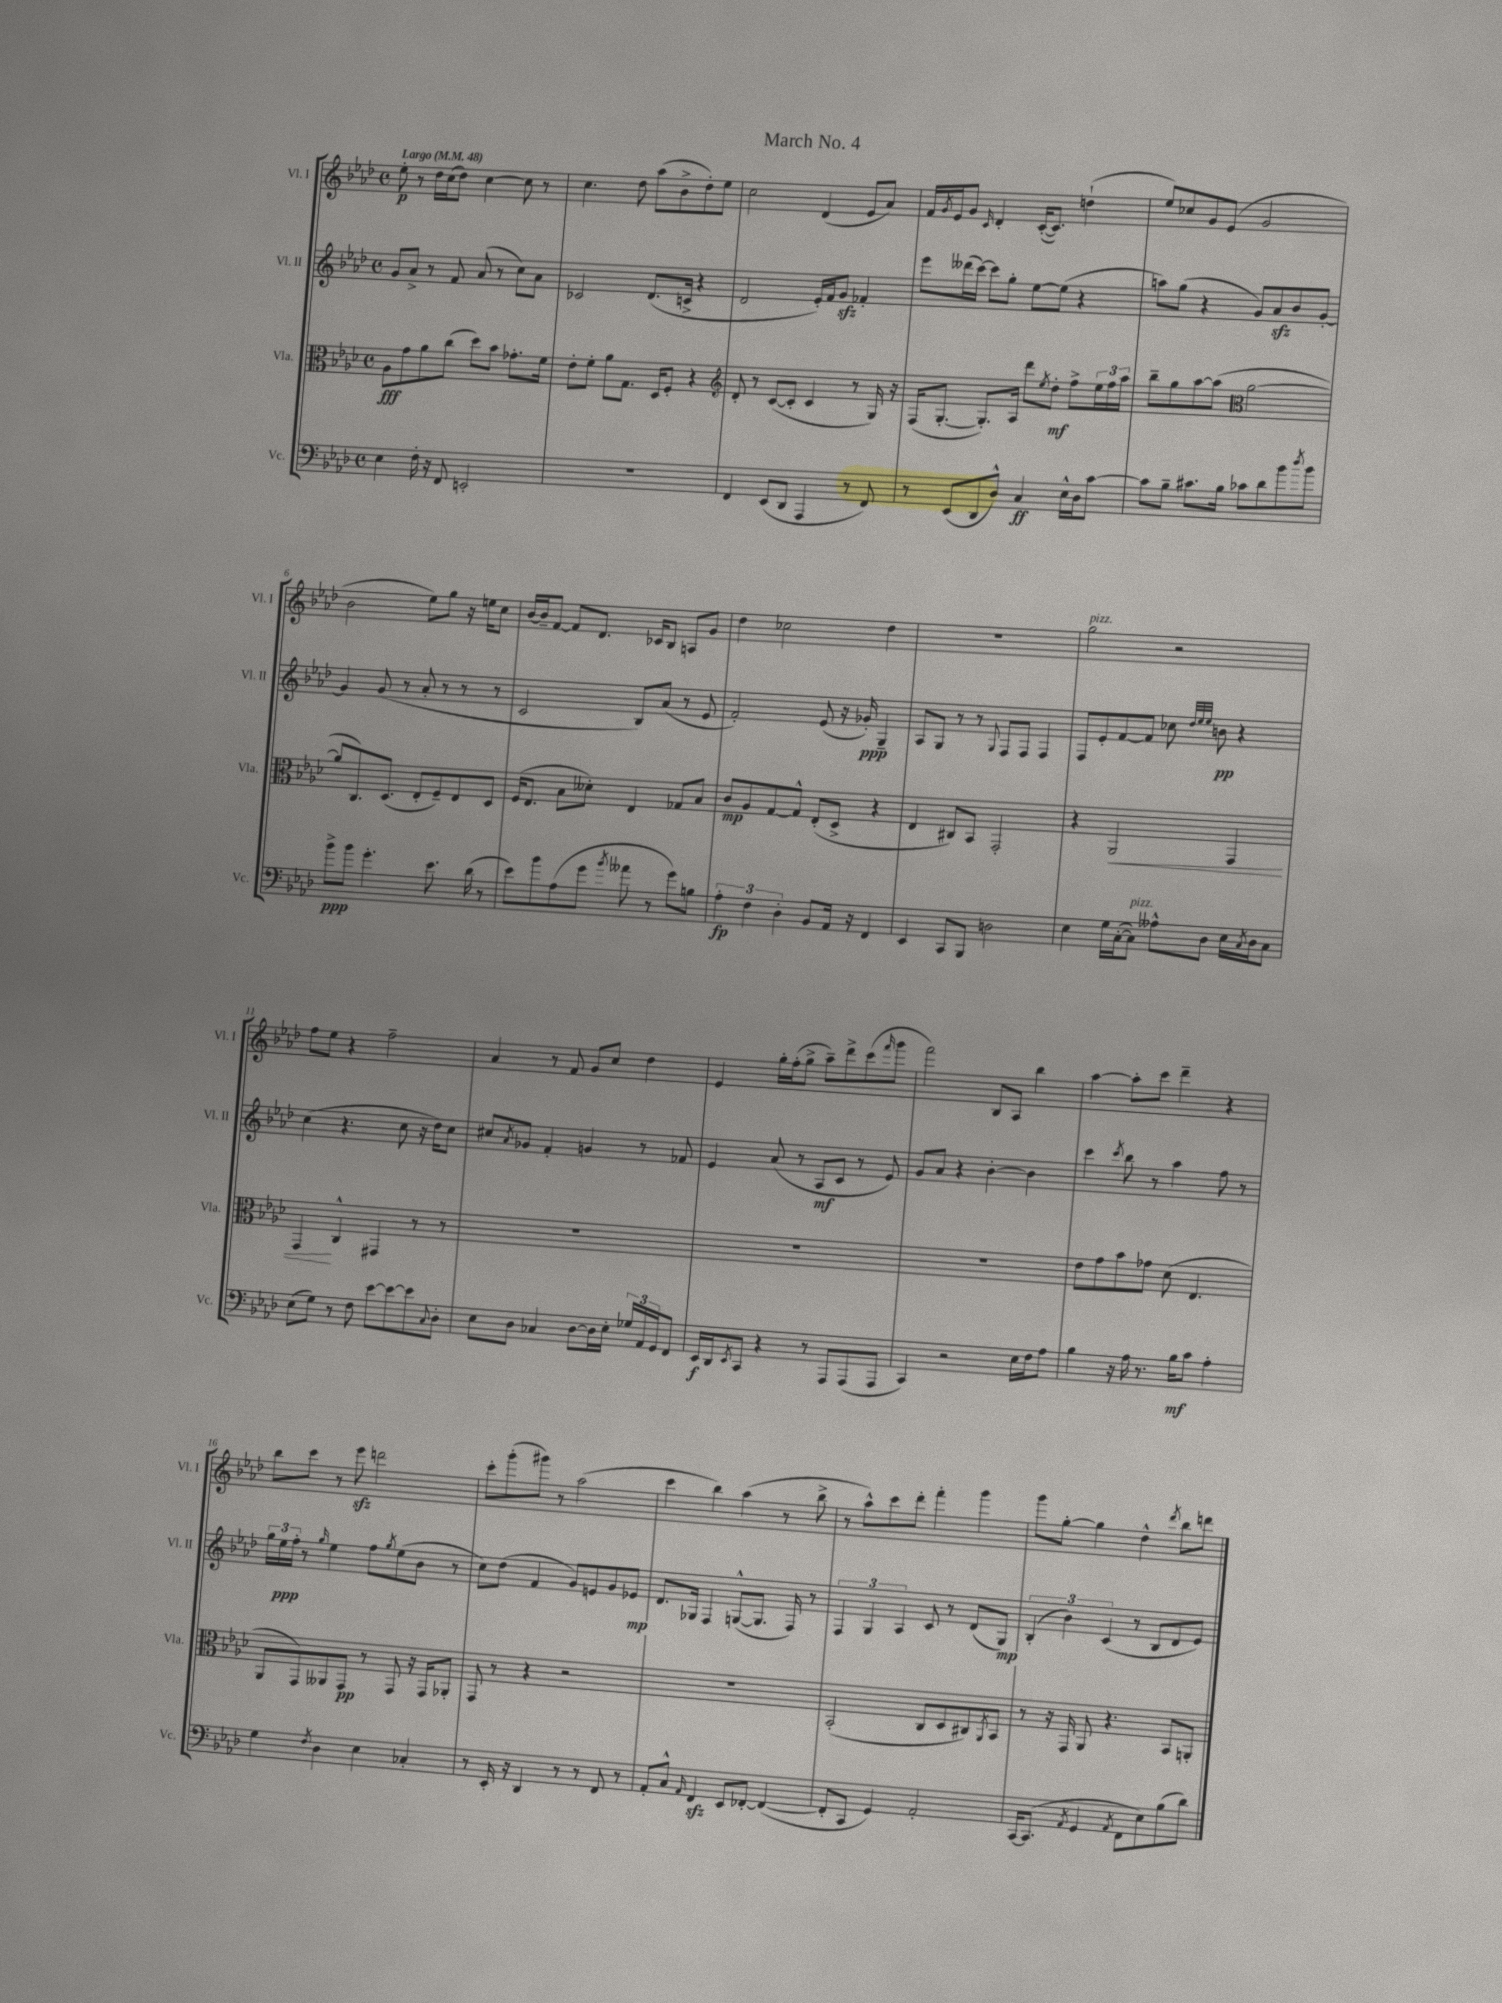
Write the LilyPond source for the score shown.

\header { title = "March No. 4" }
<<
\new StaffGroup <<
\new Staff = "s0" \with { instrumentName = "Vl. I" shortInstrumentName = "Vl. I" } {
    \clef treble \key aes \major \defaultTimeSignature \time 4/4 \tempo "Largo" 4 = 48
    ees''8-.\p r8 des''16 c''16( des''8) c''4~ c''8 r8 |
    c''4. des''8 aes''8( bes'8-> des''8-.) ees''8 |
    c''2 des'4( ees'8 aes'8) |
    f'16 \acciaccatura { g'8 } ees'16 g'8 \grace { c'16 } des'4-. c'16~-.( c'8.) d''4-!( |
    ees''8) ces''8 g'8 ees'8( g'2 |
    bes'2 ees''8) g''8 r16 e''16 c''8 |
    bes'16~ bes'16-- f'8~ f'8 des'8. ces'16 bes8 a8 g'8 |
    des''4 ces''2 des''4 |
    R1 |
    g''2^\markup { \italic "pizz." } r2 |
    f''8 ees''8 r4 f''2-- |
    aes'4 r8 f'8 g'8 c''8 des''4 |
    ees'4 g''16-. f''16-.( g''8-> aes''8--) des'''8-> c'''8( \grace { f'''16 } g'''8 |
    f'''2) bes8 aes8 bes''4 |
    aes''4~ aes''8-. c'''8 des'''4-- r4 |
    bes''8 c'''8 r8 ees'''8\sfz d'''2 |
    c'''8-. g'''8-.( gis'''8) r8 aes''2( |
    c'''4 bes''4) aes''4( r8 bes''8-> |
    r8 aes''8-^) c'''8 des'''8-. f'''4-. g'''4 |
    g'''8 g''8~-. g''4 des''4-^ \acciaccatura { des'''8 } bes''8 d'''8 \bar "|." |
}
\new Staff = "s1" \with { instrumentName = "Vl. II" shortInstrumentName = "Vl. II" } {
    \clef treble \key aes \major \defaultTimeSignature \time 4/4
    g'8 aes'8-> r8 f'8 aes'8( r8 c''8) aes'8 |
    ces'2 des'8.( c'16-> r4 |
    des'2 ees'16-.) f'16 g'8\sfz fes'4-. |
    ees'''8 deses'''16( c'''16~) c'''8 g''8-. ees''8~ ees''8( r4 |
    a''8) g''8( r4 g'8) aes'8\sfz bes'8 g'8~-. |
    g'4 g'8( r8 aes'8-. r8 r8 r8 |
    c'2 bes8) aes'8( r8 ees'8 |
    f'2-.) ees'8( r16 ges'16-.\ppp) g4-- |
    aes8 g8 r8 r8 \appoggiatura { g8 } f8 f8 f4 |
    f8 ees'8-. f'8~ f'8 ces''8 \grace { des''32 ees''32 ees''32 } b'8\pp r4 |
    c''4( r4. c''8 r16 des''16) c''8 |
    cis''8 \acciaccatura { aes'8 } ges'8 f'4-. g'4 r8 fes'8 |
    ees'4 aes'8( r8 aes8\mf c'8 r8 ees'8) |
    g'8 aes'8 r4 bes'4~-. bes'4 |
    c'''4 \acciaccatura { c'''8 } bes''8 r8 aes''4 f''8 r8 |
    \tuplet 3/2 { g''16 ees''16\ppp f''16-. } r8 \grace { g''16 } ees''4 f''8 \acciaccatura { g''8 } ees''8( bes'8 r8 |
    c''8) des''8( f'4 g'8) e'8 g'8 ees'8\mp |
    des'8. ges16 f4 g8~-^( g8. f16) r8 |
    \tuplet 3/2 { f4 g4 aes4 } c'8 r8 des'8( g8\mp) |
    \tuplet 3/2 { bes4-.( bes'4) c'4( } r8 bes8 des'8 ees'8) \bar "|." |
}
\new Staff = "s2" \with { instrumentName = "Vla." shortInstrumentName = "Vla." } {
    \clef alto \key aes \major \defaultTimeSignature \time 4/4
    aes8\fff g'8 aes'8 c''8( des''8) bes'8 ges'8.-. f'16 |
    ees'8-. f'8-. aes'8 g8. des16 f8-. r4 |
    \clef treble des'8-. r8 c'8~( c'8-. c'4 r8 g16) r16 |
    f16( g8.~-. g8.-.) aes16 des'''8 \acciaccatura { ees''8 } des''8-.\mf f''8-> \tuplet 3/2 { ees''16 f''16 aes''16 } |
    bes''8-- g''8 aes''8~ aes''8( \clef alto aes'2~ |
    aes'8 c8.) des8.( ees8-. f8--) ees8 des8 |
    f16( ees8. bes8 deses'8-.) ees4 ges8 bes8 |
    c'8\mp aes8 g8~ g8-^ ees8-.( des8-> r4 |
    ees4 cis8) bes,8 g,2-. |
    r4 aes,2\< g,4 |
    g,4\! c4-^ gis,4 r8 r8 |
    R1 |
    R1 |
    R1 |
    ees'8 g'8 bes'8 ges'8 des'8( ees4. |
    aes,8 g,8) aeses,8 g,8\pp r8 g,8 r16 g,16 aes,8-. |
    g,8 r8 r4 r2 |
    R1 |
    bes,2-.( c8 des8 cis8) \acciaccatura { aes,8 } bes,8 |
    r8 r16 g,16 aes,8 r4. bes,8 a,8-. \bar "|." |
}
\new Staff = "s3" \with { instrumentName = "Vc." shortInstrumentName = "Vc." } {
    \clef bass \key aes \major \defaultTimeSignature \time 4/4
    ees4 f16-. r16 f,8 e,2-. |
    R1 |
    f,4 ees,8( des,8 aes,,4 r8 f,8) |
    r8 ees,8( des,8 des8-^) c4\ff ees16-^ des16 c'8~ |
    c'8 bes8-- cis'8. bes16 ces'8 des'8 bes'8 \acciaccatura { des''8 } bes'8 |
    bes'8->\ppp bes'8 g'4.-. ees'8. des'16( r8 |
    ees'8) bes'8 aes8( g'8 \acciaccatura { bes'8 } aeses'8 r8 g'8) b8 |
    \tuplet 3/2 { aes4-.\fp f4 des4-. } bes,8 aes,16 r16 f,4 |
    ees,4 c,8 bes,,8 d2 |
    ees4 g16 c16~-.( c8^\markup { \italic "pizz." }) aeses8-^ des8 ees16 \acciaccatura { c8 } des16 c8 |
    ees8( g8) r8 f8 ees'8~ ees'8~ ees'8 \appoggiatura { c8 } des8-. |
    ees8 des8 ces4 des8~ des16 ees16-. \tuplet 3/2 { ges16 aes,16 g,16 } f,8 |
    ees,16\f des,16 \acciaccatura { ees,8 } c,8 r4 r8 aes,,8 aes,,8( aes,,8 |
    c,4) r2 ees16 f16 aes8 |
    bes4 r16 aes16 r8. bes16\mf c'8 aes4-. |
    g4 \acciaccatura { f8 } des4 ees4 ces4-. |
    r8 ees,16-. r16 des,4 r8 r8 f,8 r8 |
    aes,8-. c8-^ \grace { aes,16 } f,4\sfz ees,8 fes,8~-. fes,4~( |
    fes,8-. c,8 g,4) aes,2-. |
    c,16~ c,8.( \acciaccatura { aes,8 } g,4 \acciaccatura { aes,8 } f,8 ees8) bes8( des'8) \bar "|." |
}
>>
>>
